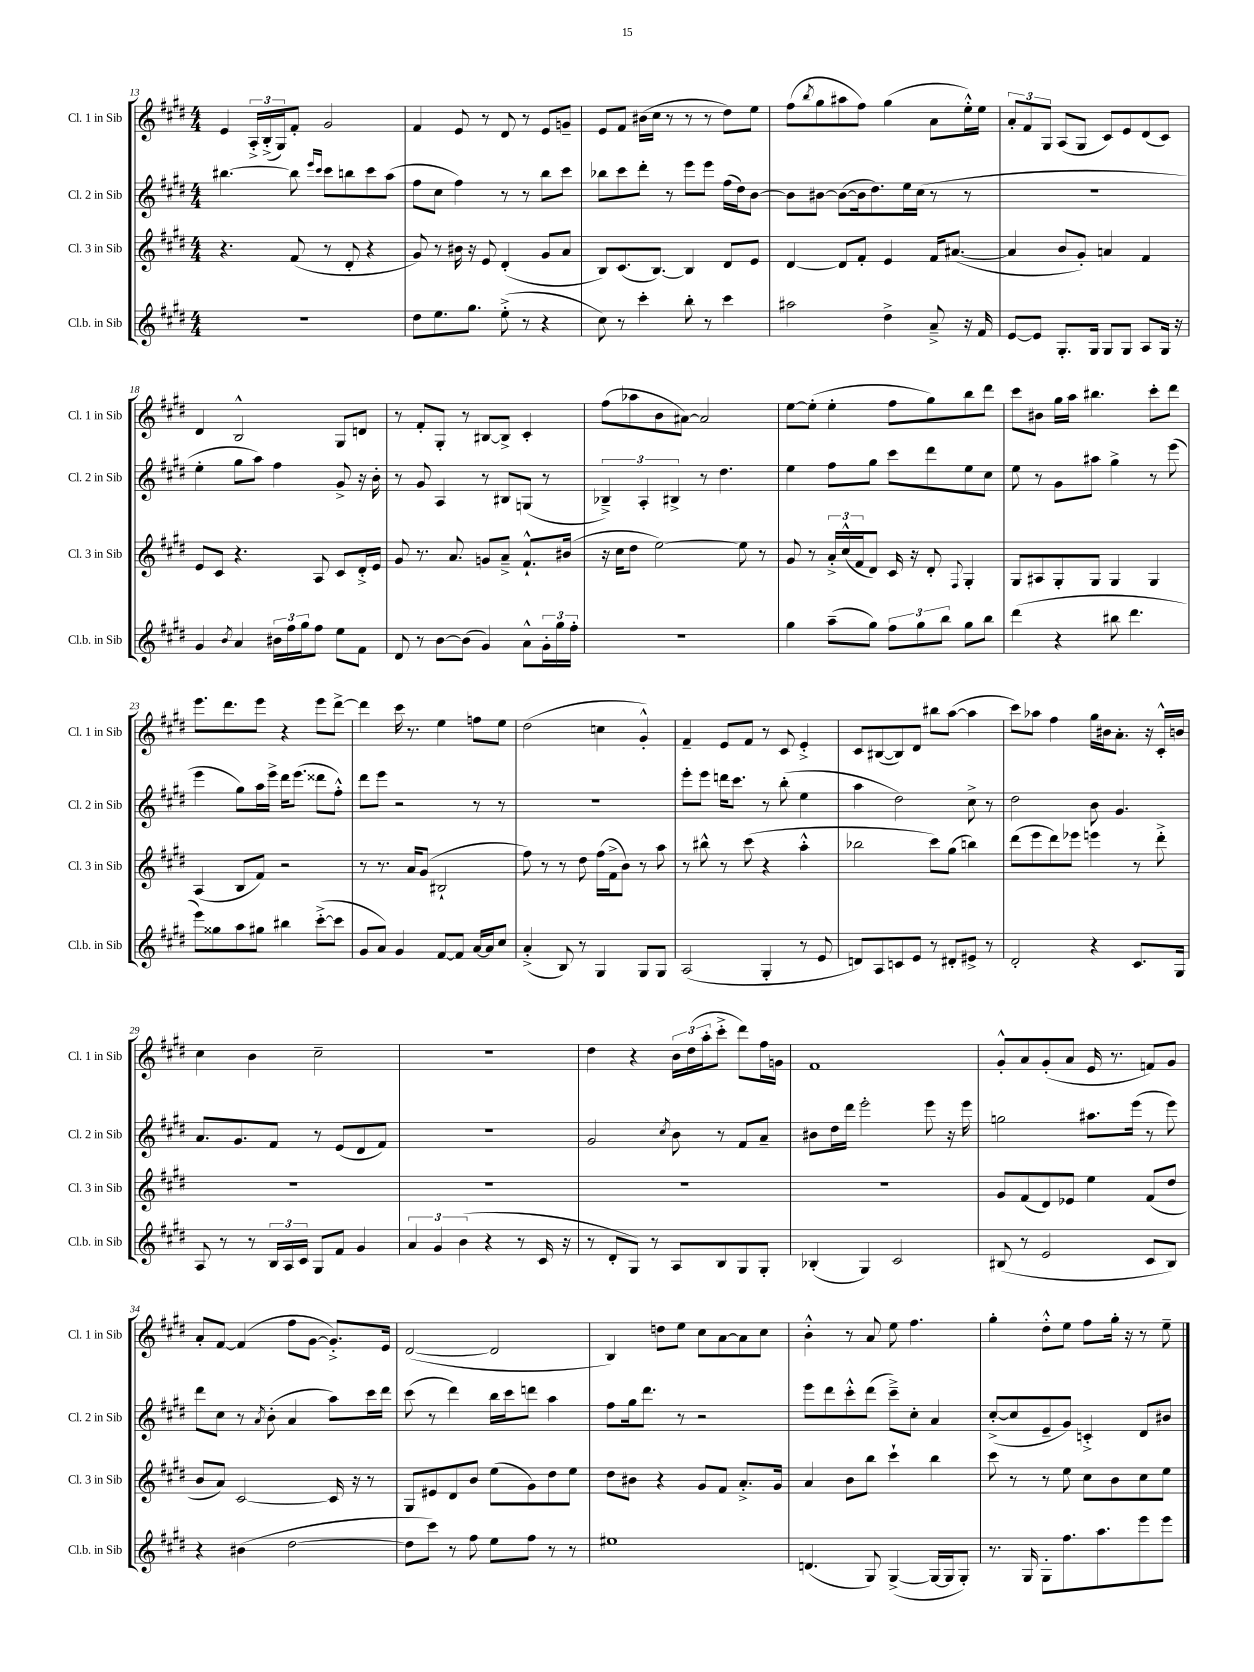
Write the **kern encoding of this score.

**kern	**kern	**kern	**kern
*part4	*part3	*part2	*part1
*staff4	*staff3	*staff2	*staff1
*I"Cl.b. in Sib	*I"Cl. 3 in Sib	*I"Cl. 2 in Sib	*I"Cl. 1 in Sib
*I'Cl.b. in Sib	*I'Cl. 3 in Sib	*I'Cl. 2 in Sib	*I'Cl. 1 in Sib
*clefG2	*clefG2	*clefG2	*clefG2
*k[f#c#g#d#]	*k[f#c#g#d#]	*k[f#c#g#d#]	*k[f#c#g#d#]
*M4/4	*M4/4	*M4/4	*M4/4
=13	=13	=13	=13
1r	4.r	[4.bb#X\	4e/
.	.	.	24A'^/LL
.	.	.	(24B'^/
.	.	.	24G#/J)
.	(8f#/	8bb#\]	8f#'/J
.	.	16qqeee/LL	.
.	.	16qqccc#/JJ	.
.	8r	8ccc#\L	2g#/
.	8d#'/	8bbn\	.
.	4r	8ccc#\	.
.	.	(8aa\J	.
=14	=14	=14	=14
8dd#\L	8g#/)	8ff#\L	4f#/
8.ee\	8r	8cc#\J	.
.	16b#X\	4ff#\)	8e/
8.gg#\J	16r	.	.
.	8e/	.	8r
(8ee'^\	(4d#'/	8r	8d#/
8r	.	8r	8r
4r	8g#/L	8bb\L	8e/L
.	8a/J	8ccc#\J	8gn~/J
=15	=15	=15	=15
8cc#\)	8B/L)	8bb-X\L	8e/L
8r	(8.c#/	8ccc#\	8f#/J
4ccc#'\	.	8ddd#'\J	(16b#X\LL
.	[8.B/J)	.	16cc#\JJ
.	.	8r	8r
8bb'\	4B/]	8eee\L	8r
8r	.	8eee\J	8r
4ccc#\	8d#/L	(16ff#\LL	8dd#\L)
.	.	16dd#\J)	.
.	8e/J	[8b\J	8ee\J
=16	=16	=16	=16
2aa#X\	[4d#/	8b\L]	(8ff#\L
.	.	.	8qbb/
.	.	[8b#X\J	8gg#\
.	8d#/L]	(8b#\L_	8aa#X\
.	8f#'/J	16b#\k]	8ff#\J)
.	.	8.dd#\)	.
4dd#^\	4e/	.	(4gg#\
.	.	16ee\L	.
.	.	(16cc#\JJ	.
8a~^/	16f#/KL	8r	8a\L
.	([8.a#X/J	.	.
16r	.	8r	16ee'^^\L)
16f#/	.	.	16ee\JJ
=17	=17	=17	=17
[8e/L	4a#/]	1r	12a'/L
.	.	.	12f#/
8e/J]	.	.	.
.	.	.	12G#/J
8.G#'/L	8b/L	.	(8A/L
.	8g#'/J)	.	8G#/J
16G#/Jk	.	.	.
8G#/L	4an/	.	8c#/L)
8G#/J	.	.	8e/
8A/L	4f#/	.	(8d#/
16G#/Jk	.	.	8c#/J)
16r	.	.	.
!!LO:LB:g=z
=18	=18	=18	=18
4g#/	8e/L	4ee'\	4d#/
.	8c#/J	.	.
8qb/	.	.	.
4a/	4.r	8gg#\L	2B^^/
.	.	8aa\J)	.
24b#X\LL	.	4ff#\	.
24ff#\	.	.	.
24gg#\J	.	.	.
8ff#\J	8A/	.	.
8ee\L	8c#/L	8g#^/	8G#/L
8f#\J	16d#'^/L	16r	8dn/J
.	16e/JJ	16b'\	.
=19	=19	=19	=19
8d#/	8g#/	8r	8r
8r	8.r	8g#/	8f#'/L
[8b\L	.	4A/	8G#'/J
.	8.a/	.	.
(8b\J]	.	.	8r
4g#/)	8gn/L	8r	[8B#X/L
.	8a~^/J	8B#X/L	8B#^/J]
8a^^\L	8.f#`^^/L	(8Gn/J	4c#'/
24g#'\L	.	8r	.
24gg#\	.	.	.
.	(16b#X/Jk	.	.
24ff#'\JJ	.	.	.
=20	=20	=20	=20
1r	16r	6B-X~^/)	(8ff#\L
.	16cc#\KL	.	.
.	8dd#\J	.	8aa-X\
.	.	6A'/	.
.	[2ee\)	.	8b\
.	.	6B#X^/	.
.	.	.	[8a#X\J)
.	.	8r	2a#/]
.	.	4.dd#\	.
.	8ee\]	.	.
.	8r	.	.
=21	=21	=21	=21
4gg#\	8g#/	4ee\	[8ee\L
.	8r	.	(8ee'\J]
(8aa~\L	24a'^/LL	8ff#\L	4ee'\
.	(24cc#^^/	.	.
.	24f#/J	.	.
8gg#\J)	8d#/J)	8gg#\J	.
12ff#\L	16c#/	8ccc#\L	8ff#\L
.	16r	.	.
12gg#\	.	.	.
.	8d#'/	8ddd#\	8gg#\)
12bb\J	.	.	.
.	8qqF#/	.	.
8gg#\L	4G#'/	8ee\	8bb\
8bb\J	.	8cc#\J	8ddd#\J
=22	=22	=22	=22
(4ddd#\	8G#/L	8ee\	8ccc#\L
.	8A#X/	8r	8b#X\J
4r	8G#'/	8g#\L	16gg#\LL
.	.	.	16aa\JJ
.	8G#/J	8aa#X\J	4.bb#X\
8bb#X\	4G#/	4gg#^\	.
4.ddd#\	.	.	.
.	4G#/	8r	8ccc#'\L
.	.	(8eee\	8ddd#\J
!!LO:LB:g=z
=23	=23	=23	=23
8eee\L)	(4A/	4eee\	8.eee\L
8gg##X\	.	.	.
.	.	.	8.ddd#\
8aa\	8B/L	8gg#\L)	.
8gg#X\J	8f#/J)	16aa\L	8eee\J
.	.	16eee^\JJ	.
4bb#X\	2r	16ddd#\KL	4r
.	.	(8.eee\J	.
([8ccc#'^\L	.	8ddd##X\L	8eee\L
8ccc#\J]	.	8ff#'^^\J)	[8ddd#^\J
=24	=24	=24	=24
8g#/L	8r	8ddd#\L	4ddd#\]
8a/J)	8.r	8eee\J	.
4g#/	.	2r	16ccc#\
.	16a/KL	.	8.r
.	(8g#/J	.	.
[8f#/L	2B#X`/	.	4ee\
8f#/J]	.	.	.
[16a/LL	.	8r	8ffn\L
16a/J]	.	.	.
8cc#/J	.	8r	8ee\J
=25	=25	=25	=25
(4a'^/	8ff#\)	1r	(2dd#\
.	8r	.	.
8B/)	8r	.	.
8r	8dd#\	.	.
4G#/	(16ff#\LL	.	4ccn\
.	16f#^\J	.	.
.	8b\J)	.	.
8G#/L	8r	.	4g#'^^/)
8G#/J	8aa\	.	.
=26	=26	=26	=26
(2A/	8r	8eee'\L	4f#~/
.	8bb#X^^\	8eee\J	.
.	8r	16dddn\KL	8e/L
.	.	8.ccc#\J	.
.	(8ccc#\	.	8f#/J
4G#'/	4r	8r	8r
.	.	(8bb'\	8c#/
8r	4aa'^^\	4ee\	4e'^/
8e/	.	.	.
=27	=27	=27	=27
8dn/L)	2bb-X\	4aa\	8c#/L
8A/	.	.	([8B#X/
8cn/	.	2dd#\)	8B#/])
8e/J	.	.	8d#/J
8r	8ccc#\L)	.	8bb#X\L
8d#X'/L	(8gg#\J	.	([8aa\J
8e#X^/J	4bbn\)	8cc#^\	4aa\]
8r	.	8r	.
=28	=28	=28	=28
2d#'/	(8ddd#\L	2dd#\	8ccc#\L)
.	8eee\	.	8aa-X\J
.	8ddd#\)	.	4ff#\
.	8eee-X\J	.	.
4r	4eeen\	8b\	16gg#\LL
.	.	.	16b#X\J
.	.	4.g#/	8.a'\J
8.c#/L	8r	.	.
.	.	.	16r
.	8ddd#'^\	.	16c#'^^/LL
16G#/Jk	.	.	16bn/JJ
!!LO:LB:g=z
=29	=29	=29	=29
8A/	1r	8.a/L	4cc#\
8r	.	.	.
.	.	8.g#/	.
8r	.	.	4b\
24B/LL	.	8f#/J	.
24A/	.	.	.
24c#/JJ	.	.	.
8G#/L	.	8r	2cc#~\
8f#/J	.	(8e/L	.
4g#/	.	8d#/	.
.	.	8f#/J)	.
=30	=30	=30	=30
6a/	1r	1r	1r
6g#/	.	.	.
(6b\	.	.	.
4r	.	.	.
8r	.	.	.
16c#/	.	.	.
16r	.	.	.
=31	=31	=31	=31
8r	1r	2g#/	4dd#\
8d#'/L	.	.	.
8G#/J)	.	.	4r
8r	.	.	.
.	.	8qcc#/	.
8A/L	.	8b\	24b\LL
.	.	.	(24dd#\
.	.	.	24aa'\J
8B/	.	8r	8ccc#'^\J
8G#/	.	8f#/L	8ddd#\L)
8G#'/J	.	8a~/J	16ff#\L
.	.	.	16gn\JJ
=32	=32	=32	=32
(4B-X'/	1r	8b#X\L	1f#
.	.	16dd#\L	.
.	.	16ddd#\JJ	.
4G#/)	.	2eee'\	.
2c#/	.	.	.
.	.	8eee\	.
.	.	16r	.
.	.	16eee\	.
=33	=33	=33	=33
(8B#X/	8g#/L	2ggn\	8g#'^^/L
8r	(8f#/	.	8a/
2e/	8d#/)	.	(8g#'/
.	8e-X/J	.	8a/J
.	4ee\	8.aa#X\L	16e/
.	.	.	8.r
.	.	(16eee\Jk	.
8c#/L	(8f#/L	8r	8fn/L)
8B#/J)	8dd#/J	8eee\)	8g#/J
!!LO:LB:g=z
=34	=34	=34	=34
4r	8b/L	8ddd#\L	8a'/L
.	8a/J)	8cc#\J	[8f#/J
(4b#X\	[2c#/	8r	(4f#/]
.	.	8qa/	.
.	.	(8b'\	.
[2dd#\	.	4a/	8ff#\L
.	.	.	[8g#\J
.	16c#/]	8aa\L)	8.g#'^/L])
.	16r	.	.
.	8r	16ccc#\L	.
.	.	16ddd#\JJ	16e/Jk
=35	=35	=35	=35
8dd#\L]	8G#/L	(8ccc#\	([2d#/
8ccc#\J)	8e#X/	8r	.
8r	8d#/	4ddd#\)	.
8ff#\	8b/J	.	.
8ee\L	(8ee\L	16bb\LL	2d#/]
.	.	16ccc#\J	.
8ff#\J	8g#\)	8dddn\J	.
8r	8dd#\	4aa\	.
8r	8ee\J	.	.
=36	=36	=36	=36
1ee#X	8dd#\L	8ff#\L	4B/)
.	8b#X\J	16gg#\k	.
.	.	8.ddd#\J	.
.	4r	.	8ddn\L
.	.	8r	8ee\J
.	8g#/L	2r	8cc#\L
.	8f#/J	.	[8a\
.	8.a'^/L	.	8a\]
.	.	.	8cc#\J
.	16g#/Jk	.	.
=37	=37	=37	=37
(4.dn/	4a/	8eee\L	4b'^^\
.	.	8ddd#\	.
.	8b\L	8ccc#'^^\	8r
8G#/)	8bb\J	(8ddd#\J	8a/
([4G#^/	4ccc#`\	8ccc#~^\L)	8ee\
.	.	8cc#'\J	4.ff#\
16G#/LL_	4bb\	4a/	.
16G#/J]	.	.	.
8G#'/J)	.	.	.
=38	=38	=38	=38
8.r	8ccc#\	([8cc#'^/L	4gg#'\
.	8r	8cc#/]	.
16G#/	.	.	.
8G#'\L	8r	8e~/	8dd#'^^\L
8.ff#\	8ee\	8g#/J)	8ee\J
.	8cc#\L	4cn'^/	8ff#\L
8.aa\	.	.	.
.	8b\	.	16gg#'\Jk
.	.	.	16r
8eee\	8cc#\	8d#/L	8r
8eee\J	8ee\J	8b#X/J	8ee~\
==	==	==	==
*-	*-	*-	*-
